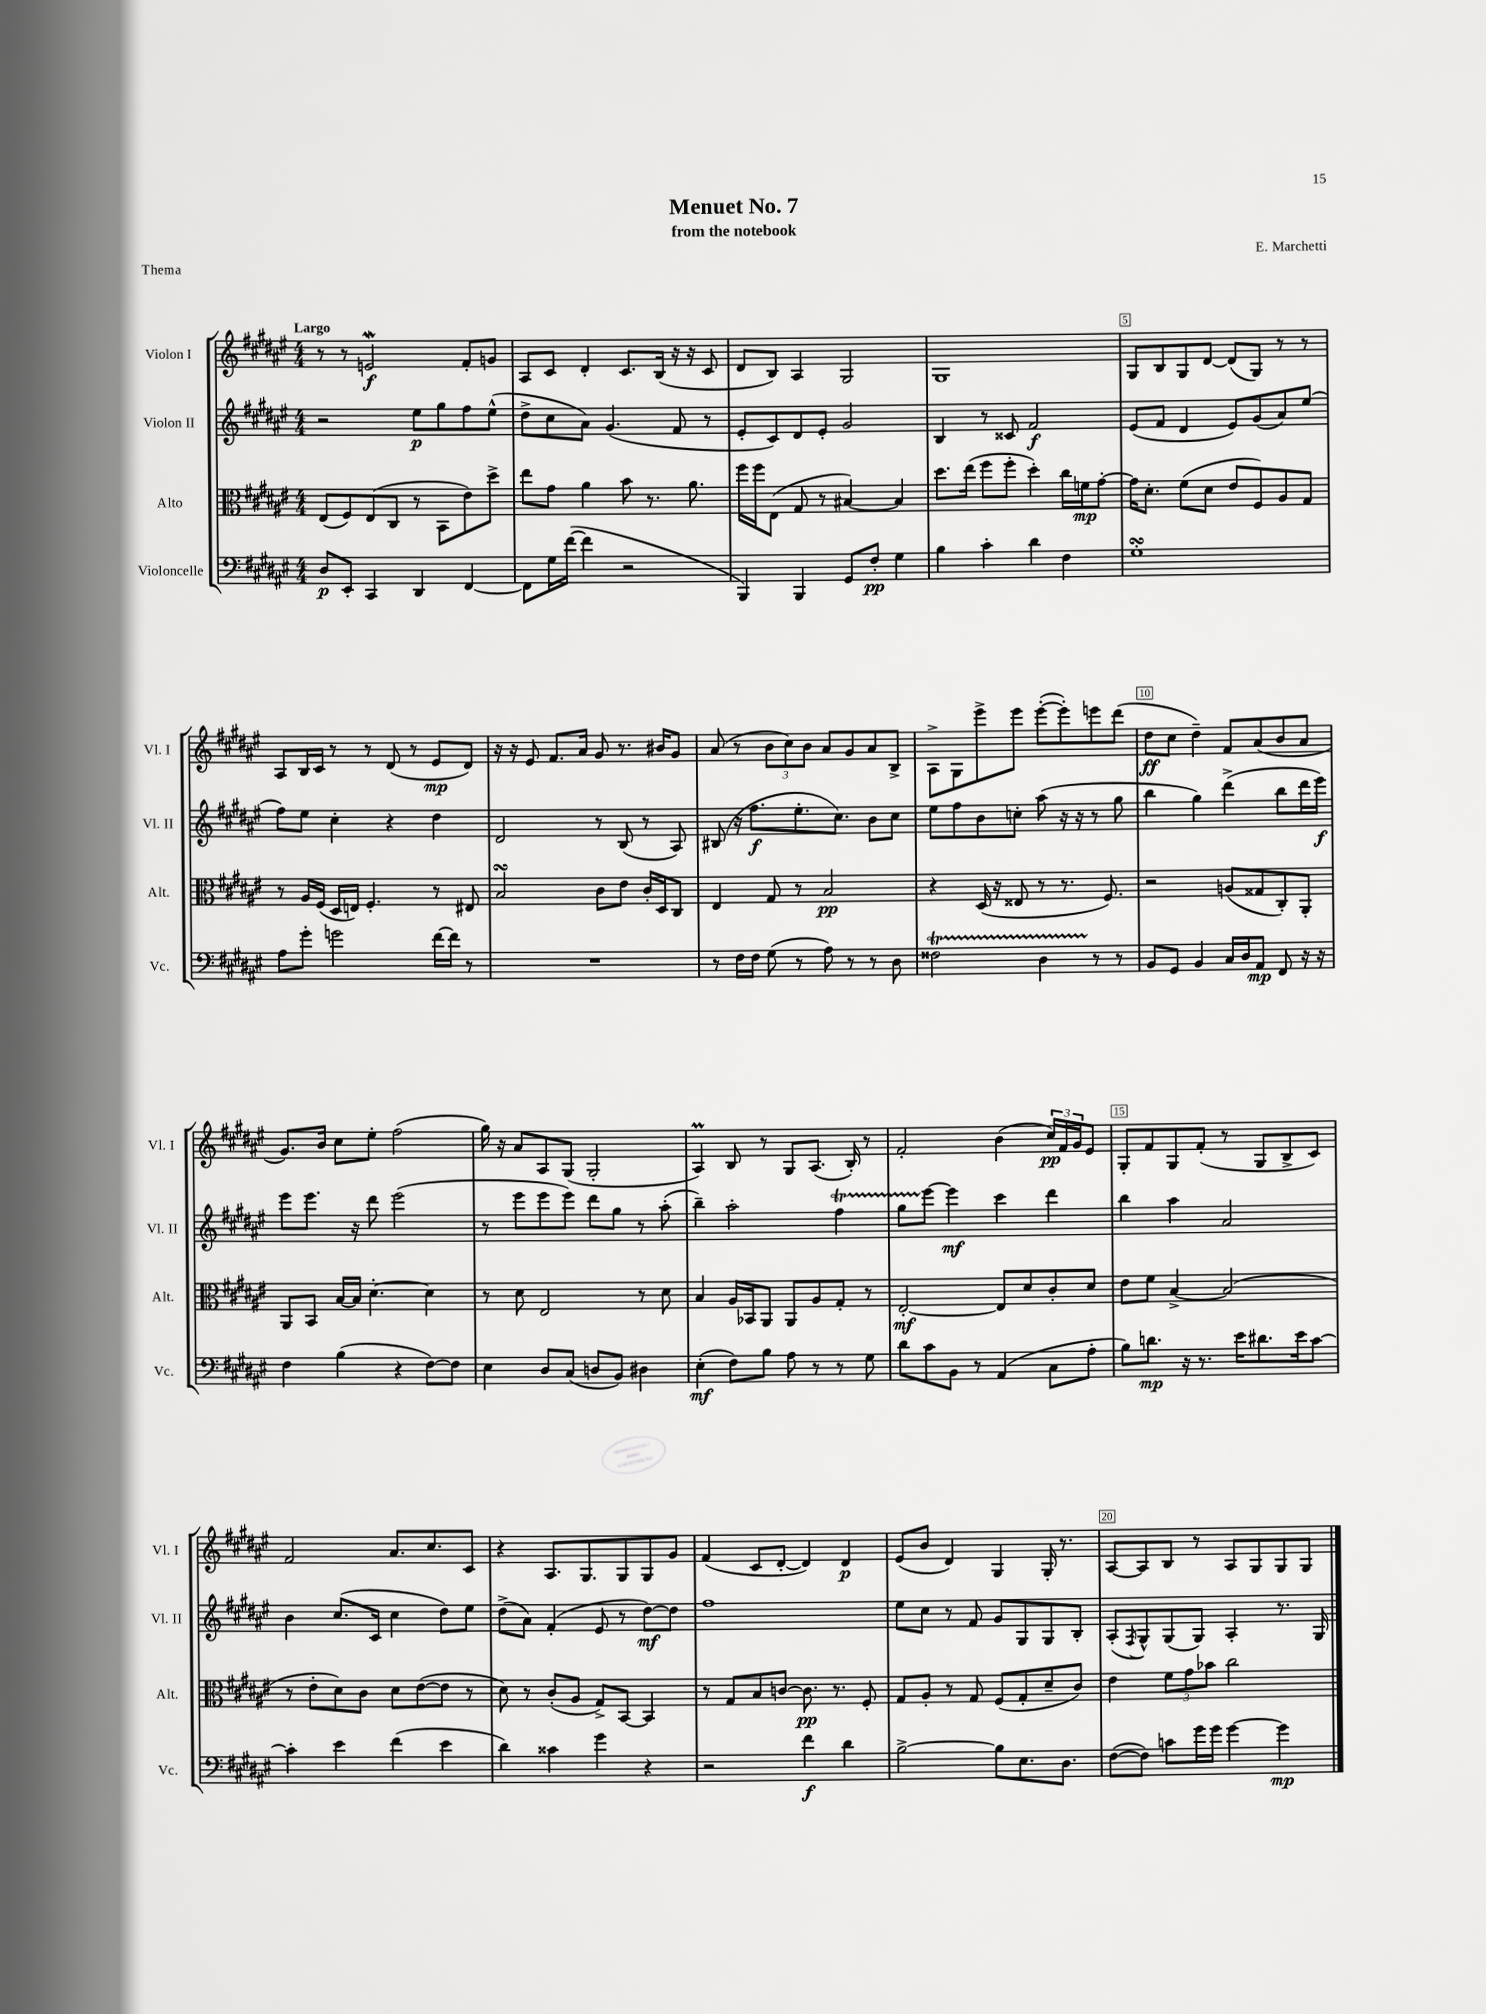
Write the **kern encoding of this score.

**kern	**kern	**kern	**kern
*staff4	*staff3	*staff2	*staff1
*clefF4	*clefC3	*clefG2	*clefG2
*k[f#c#g#d#a#e#]	*k[f#c#g#d#a#e#]	*k[f#c#g#d#a#e#]	*k[f#c#g#d#a#e#]
*M4/4	*M4/4	*M4/4	*M4/4
8D#	(8E#	2r	8r
8EE#'	8F#)	.	8r
4CC#	(8E#	.	2e
.	8C#	.	.
4DD#	8r	8ee#	.
.	8BB	8gg#	.
[4FF#	8e#)	8ff#	8f#'
.	8dd#^	(8ee#^^	8g
=	=	=	=
8FF#]	8ee#	8dd#^	8A#
16G#	8g#	8cc#	8c#
([16f#	.	.	.
4f#]	4a#	8a#)	4d#'
.	.	(4.g#	.
2r	8b	.	8.c#
.	8.r	.	.
.	.	.	(16B
.	.	8f#	16r
.	8.a#	.	16r
.	.	8r	8c#
=	=	=	=
4BBB)	16ff#	8e#'	8d#
.	16ff#	.	.
.	(8E#	8c#)	8B)
4BBB	8G#	8d#	4A#
.	8r	8e#'	.
8GG#	[4B#)	2g#	2G#
8F#'	.	.	.
4G#	4B#]	.	.
=	=	=	=
4B	8.dd#	4B	1G#
.	(16ee#	.	.
4c#'	8ff#	8r	.
.	8ff#'	8c##	.
4d#	4dd#')	2f#	.
4F#	16cc#	.	.
.	16f	.	.
.	[8g#'	.	.
=	=	=	=
1G#'	16g#]	(8e#	8G#
.	8.d#'	.	.
.	.	8f#	8B
.	(8f#	4d#	8G#
.	8d#	.	[8d#
.	8e#	8e#)	(8d#]
.	8F#)	(8g#	8G#)
.	8A#	8a#)	8r
.	8G#	(8ee#	8r
=	=	=	=
8A#	8r	8ff#)	8A#
8g#'	16A#	8ee#	16B
.	(16F#	.	16c#
2g	16D#	4cc#'	8r
.	16E)	.	.
.	4.F#'	.	8r
.	.	4r	(8d#
.	.	.	8r
[16f#	8r	4dd#	8e#
16f#]	.	.	.
8r	8E#	.	8d#)
=	=	=	=
1r	2B	2d#	16r
.	.	.	16r
.	.	.	8e#
.	.	.	8.f#
.	.	.	16a#
.	8c#	8r	8g#
.	8e#	(8B	8.r
.	16c#'	8r	.
.	16D#	.	16b#
.	8C#	8A#)	8g#
=	=	=	=
8r	4E#	(8B#	(8a#
16F#	.	16r	8r
16F#	.	8.ff#	.
(8G#	8G#	.	12b
.	.	.	12cc#)
8r	8r	8.ee#'	.
.	.	.	12b
8A#)	2B	.	8a#
.	.	8.cc#)	.
8r	.	.	8g#
8r	.	8b	8a#
8D#	.	8cc#	8B^
=	=	=	=
2F##	4r	8ee#	8A#^
.	.	8ff#	8G#
.	(16D#	8b	8eee#^
.	16r	.	.
.	8E##	8cc'	8eee#
4D#	8r	(8aa#	([8eee#'
.	8.r	16r	8eee#'])
.	.	16r	.
8r	.	8r	8eee
.	8.F#)	.	.
8r	.	8gg#	(8ddd#
=	=	=	=
8BB	2r	4bb	8dd#
8GG#	.	.	8cc#
4BB	.	4gg#)	4dd#~)
16C#	(8A	(4ddd#^	8f#
16D#	.	.	.
8AA#	8G##	.	(8a#
8FF#	8C#')	8bb	8b
16r	8AA#'	16ddd#	8a#
16r	.	16eee#)	.
=	=	=	=
4F#	8AA#	8eee#	8.g#)
.	8BB	8.eee#	.
.	.	.	16b
(4B	[16B	.	8cc#
.	16B]	16r	.
.	[4.d#'	8ddd#	8ee#'
4r	.	(2eee#	(2ff#
[8F#)	4d#]	.	.
8F#]	.	.	.
=	=	=	=
4E#	8r	8r	16gg#)
.	.	.	16r
.	8d#	8eee#	8a#
8D#	2E#	8eee#	8A#
(8C#	.	8eee#)	(8G#
8D	.	8ddd#	2G#'
8BB)	.	8gg#	.
4D#	8r	8r	.
.	8d#	(8aa#'	.
=	=	=	=
(4E#'	4B	4bb~)	4A#)
8F#)	16A#	2aa#'	8B
.	16BB-	.	.
8B	8AA#	.	8r
8A#	8AA#	.	8G#
8r	8A#	.	(8.A#
8r	8G#'	4ff#	.
.	.	.	16B')
8G#	8r	.	8r
=	=	=	=
8d#	[2E#'	8gg#	2f#'
8c#	.	[8eee#	.
8BB	.	4eee#]	.
8r	.	.	.
(4AA#	8E#]	4ccc#	(4b
.	8d#	.	.
8C#	8c#'	4ddd#	24cc#)
.	.	.	24f#
.	.	.	24g#
8A#'	8d#	.	8e#
=	=	=	=
8B)	8e#	4bb	8G#'
8.d	8f#	.	8f#
.	[4B^	4aa#	8G#
16r	.	.	.
8.r	.	.	(8f#'
.	(2B]	2a#	8r
16e#	.	.	.
8.d#	.	.	8G#
.	.	.	8B^
16e#	.	.	.
[8c#	.	.	8c#)
=	=	=	=
4c#']	8r	4b	2f#
.	8e#'	.	.
4e#	8d#)	(8.cc#	.
.	8c#	.	.
.	.	16c#	.
(4f#	8d#	4cc#	8.a#
.	([8e#	.	.
.	.	.	8.cc#
4e#	8e#]	8dd#)	.
.	8r	8ee#	8c#
=	=	=	=
4d#)	8d#)	(8dd#^	4r
.	8r	8a#)	.
4c##	(8c#'	(4f#'	8.A#
.	8A#	.	.
.	.	.	8.G#
4g#	8G#^)	8e#	.
.	[8BB	8r	8G#
4r	4BB]	[8dd#)	8G#
.	.	8dd#]	8g#
=	=	=	=
2r	8r	1ff#	(4f#
.	8G#	.	.
.	8B	.	8c#
.	[8c	.	[8d#'
4f#	8.c]	.	4d#])
.	8.r	.	.
4d#	.	.	4d#
.	8F#'	.	.
=	=	=	=
[2B^	8G#	8ee#	(8e#
.	8A#'	8cc#	8b
.	8r	8r	4d#)
.	8G#	8f#	.
8B]	(8F#	8g#	4G#
8.E#	8G#'	8G#	.
.	8d#~	8G#	16G#'
8.D#	.	.	8.r
.	8c#)	8B'	.
=	=	=	=
([8F#	4e#	(8A#'	[8A#
.	.	8qF#	.
8F#])	.	8G#^^)	8A#]
8c	12f#	(8G#	8B
.	12g#	.	.
16g#	.	8G#)	8r
.	12b-	.	.
16g#	.	.	.
[4g#	2cc#	4A#'	8A#
.	.	.	8G#
4g#]	.	8.r	8G#
.	.	.	8G#
.	.	16G#	.
==	==	==	==
*-	*-	*-	*-
